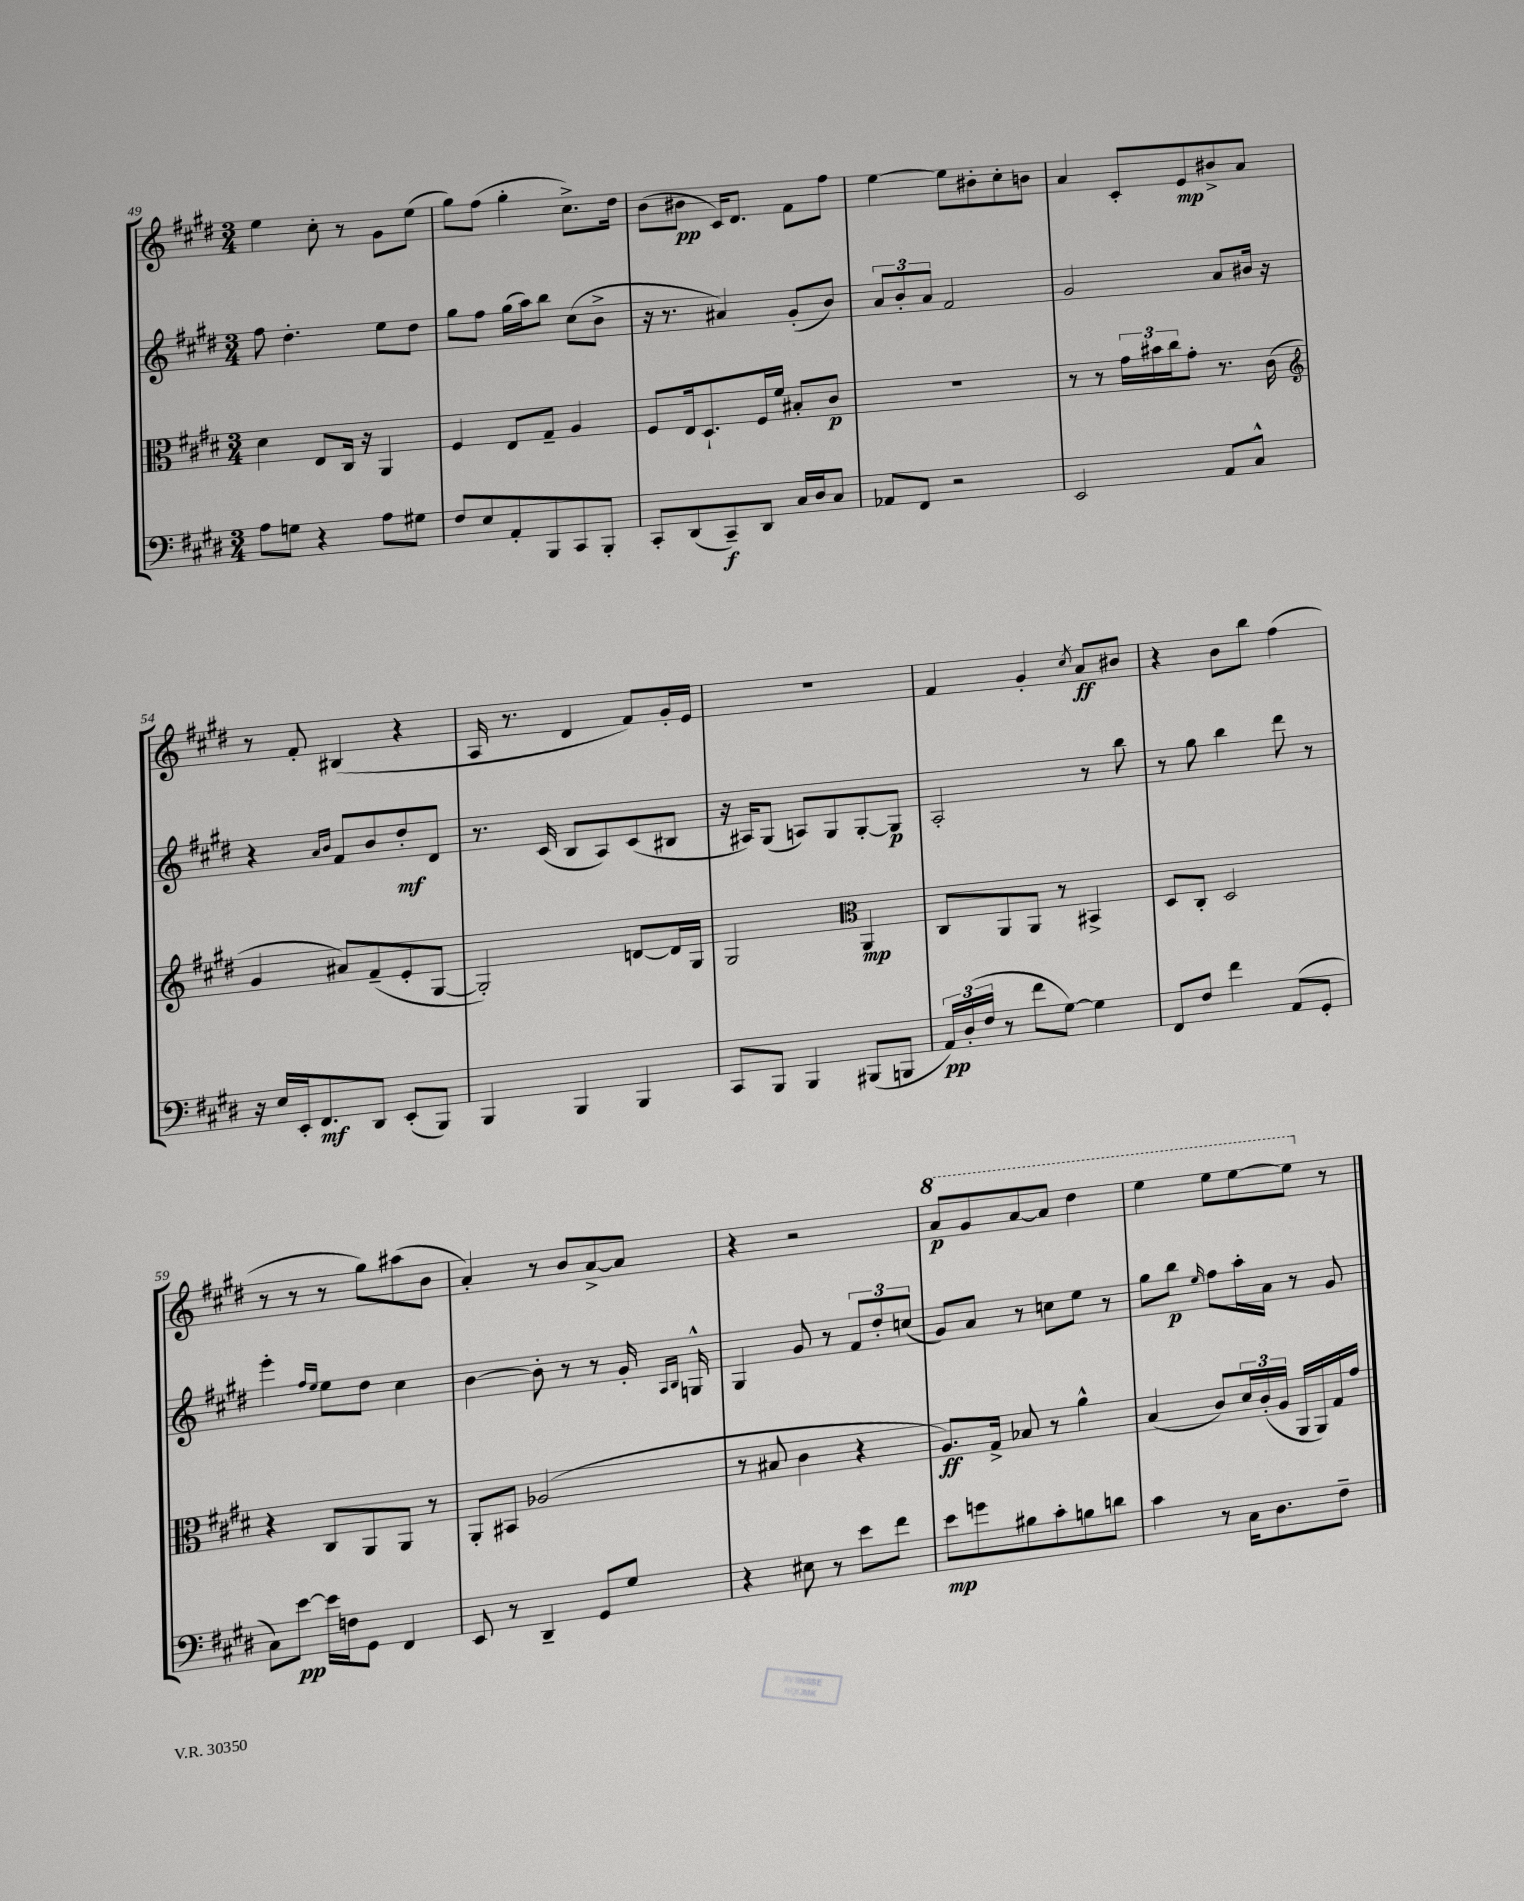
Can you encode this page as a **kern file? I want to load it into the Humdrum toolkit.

**kern	**kern	**kern	**kern
*staff4	*staff3	*staff2	*staff1
*clefF4	*clefC3	*clefG2	*clefG2
*k[f#c#g#d#]	*k[f#c#g#d#]	*k[f#c#g#d#]	*k[f#c#g#d#]
*M3/4	*M3/4	*M3/4	*M3/4
8A\L	4d#\	8ff#\	4ee\
8G\J	.	4.dd#'\	.
4r	8E/L	.	8cc#'\
.	16C#/Jk	.	8r
.	16r	.	.
8A\L	4AA/	8ee\L	8g#\L
8G#\J	.	8dd#\J	(8ee\J
=	=	=	=
8F#/L	4F#/	8gg#\L	8gg#\L)
8E/	.	8ff#\J	(8ff#\J
8AA'/	8E/L	(16gg#\LL	4gg#'\
.	.	16aa\J)	.
8BBB/	8G#~/J	8bb\J	.
8CC#/	4A/	(8cc#\L	8.cc#^\L)
8BBB'/J	.	8b^\J	.
.	.	.	16dd#\Jk
=	=	=	=
8CC#'/L	8F#/L	16r	(8b\L
.	.	8.r	.
(8DD#/	16E/k	.	8b#\J
.	8.D#`/	.	.
8CC#~/)	.	4a#/)	16c#/LK)
.	.	.	8.d#/J
8DD#/J	16F#/L	.	.
.	16f#/JJ	.	.
16C#/LL	8B#'/L	(8g#'/L	8f#\L
16D#/J	.	.	.
8C#/J	8c#/J	8b/J)	8ff#\J
=	=	=	=
8AA-/L	2.r	12a/L	[4ee\
.	.	12b'/	.
8FF#/J	.	.	.
.	.	12a/J	.
2r	.	2f#/	8ee\]L
.	.	.	8b#'\
.	.	.	8cc#'\
.	.	.	8b\J
=	=	=	=
2EE/	8r	2g#/	4a/
.	8r	.	.
.	24g#\LL	.	8c#'/L
.	24b#\	.	.
.	24cc#\J	.	.
.	8g#'\J	.	8e/
8AA/L	8.r	8a/L	8b#^/
8C#^^/J	.	16b#/Jk	8a/J
.	(16c#\	16r	.
=	=	=	=
*	*clefG2	*	*
16r	4g#/	4r	8r
16E/LL	.	.	.
16EE'/J	.	.	8f#'/
8.FF#/	.	.	.
.	.	16qqa/LL	.
.	.	16qqb/JJ	.
.	8a#/L)	8f#/L	(4B#/
8DD#/J	(8f#~/	8b/	.
(8EE'/L	8e'/	8dd#'/	4r
8BBB/J)	[8G#/J	8d#/J	.
=	=	=	=
4BBB/	2G#'/])	8.r	16A/
.	.	.	8.r
.	.	(16c#/	.
4BBB/	.	8B/L	4d#/
.	.	8A/)	.
4BBB/	[8d/L	(8c#/	8f#/L)
.	16d/]L	8B#/J	16g#'/L
.	16G#/JJ	.	16e/JJ
=	=	=	=
8CC#/L	2G#/	16r	2.r
.	.	16A#/LK)	.
8BBB/J	.	(8G#/J	.
4BBB/	.	8A/L)	.
.	.	8G#/	.
*	*clefC3	*	*
(8BBB#/L	4AA/	[8G#'/	.
8BBB/J	.	8G#/]J	.
=	=	=	=
24AA/LL)	8C#/L	2A'/	4f#/
(24D#'/	.	.	.
24F#/JJ	.	.	.
8r	8AA/	.	.
8f#\L	8AA/J	.	4g#'/
[8G#\J)	8r	.	.
.	.	.	8qcc#/
4G#\]	4BB#^/	8r	8a/L
.	.	8bb\	8b#/J
=	=	=	=
8FF#/L	8D#/L	8r	4r
8F#/J	8C#'/J	8gg#\	.
4f#\	2D#/	4bb\	8b\L
.	.	.	8bb\J
(8AA/L	.	8ddd#\	(4ff#\
8GG#'/J	.	8r	.
=	=	=	=
8C#\L)	4r	4eee'\	8r
[8e\J	.	.	8r
.	.	16qqff#/LL	.
.	.	16qqee/JJ	.
16e\]LL	8C#/L	8ee\L	8r
16F\J	.	.	.
8GG#\J	8AA/	8dd#\J	8gg#\L)
4FF#/	8AA/J	4cc#\	(8aa#\
.	8r	.	8b\J
=	=	=	=
8EE/	8AA'/L	[4b\	4a'/)
8r	8BB#/J	.	.
4DD#~/	(2A-/	8b'\]	8r
.	.	8r	8b/L
8GG#/L	.	8r	[8a^/
8G#/J	.	16g#'/	8a/]J
.	.	16qqA/LL	.
.	.	16qqB/JJ	.
.	.	16G^^/	.
=	=	=	=
4r	8r	4G#/	4r
.	8B#/	.	.
8E#\	4c#\	8g#/	2r
8r	.	8r	.
8e\L	4r	12f#/L	.
.	.	12dd#'/	.
8f#\J	.	.	.
.	.	(12cc/J	.
=	=	=	=
8e\L	8.A/L)	8g#/L)	8aa/L
8g\	.	8a/J	8gg#/
.	16G#^/Jk	.	.
8B#\	8B-/	8r	[8aa/
8c#'\	8r	8cc\L	8aa/]J
8B\	4a^^\	8ee\J	4ddd#\
8d\J	.	8r	.
=	=	=	=
4c#\	(4B/	8gg#\L	4eee\
.	.	8bb\J	.
.	.	16qqee/	.
8r	8c#/L)	8ff#\L	8eee\L
16C#\LK	24d#/L	16aa'\L	[8eee\
.	(24c#'/	.	.
8.D#\	.	16a\JJ	.
.	24A/JJ	.	.
.	16AA/LL	8r	8eee\]J
.	16AA/)	.	.
8F#~\J	16G#/	8g#/	8r
.	16g#/JJ	.	.
==	==	==	==
*-	*-	*-	*-
